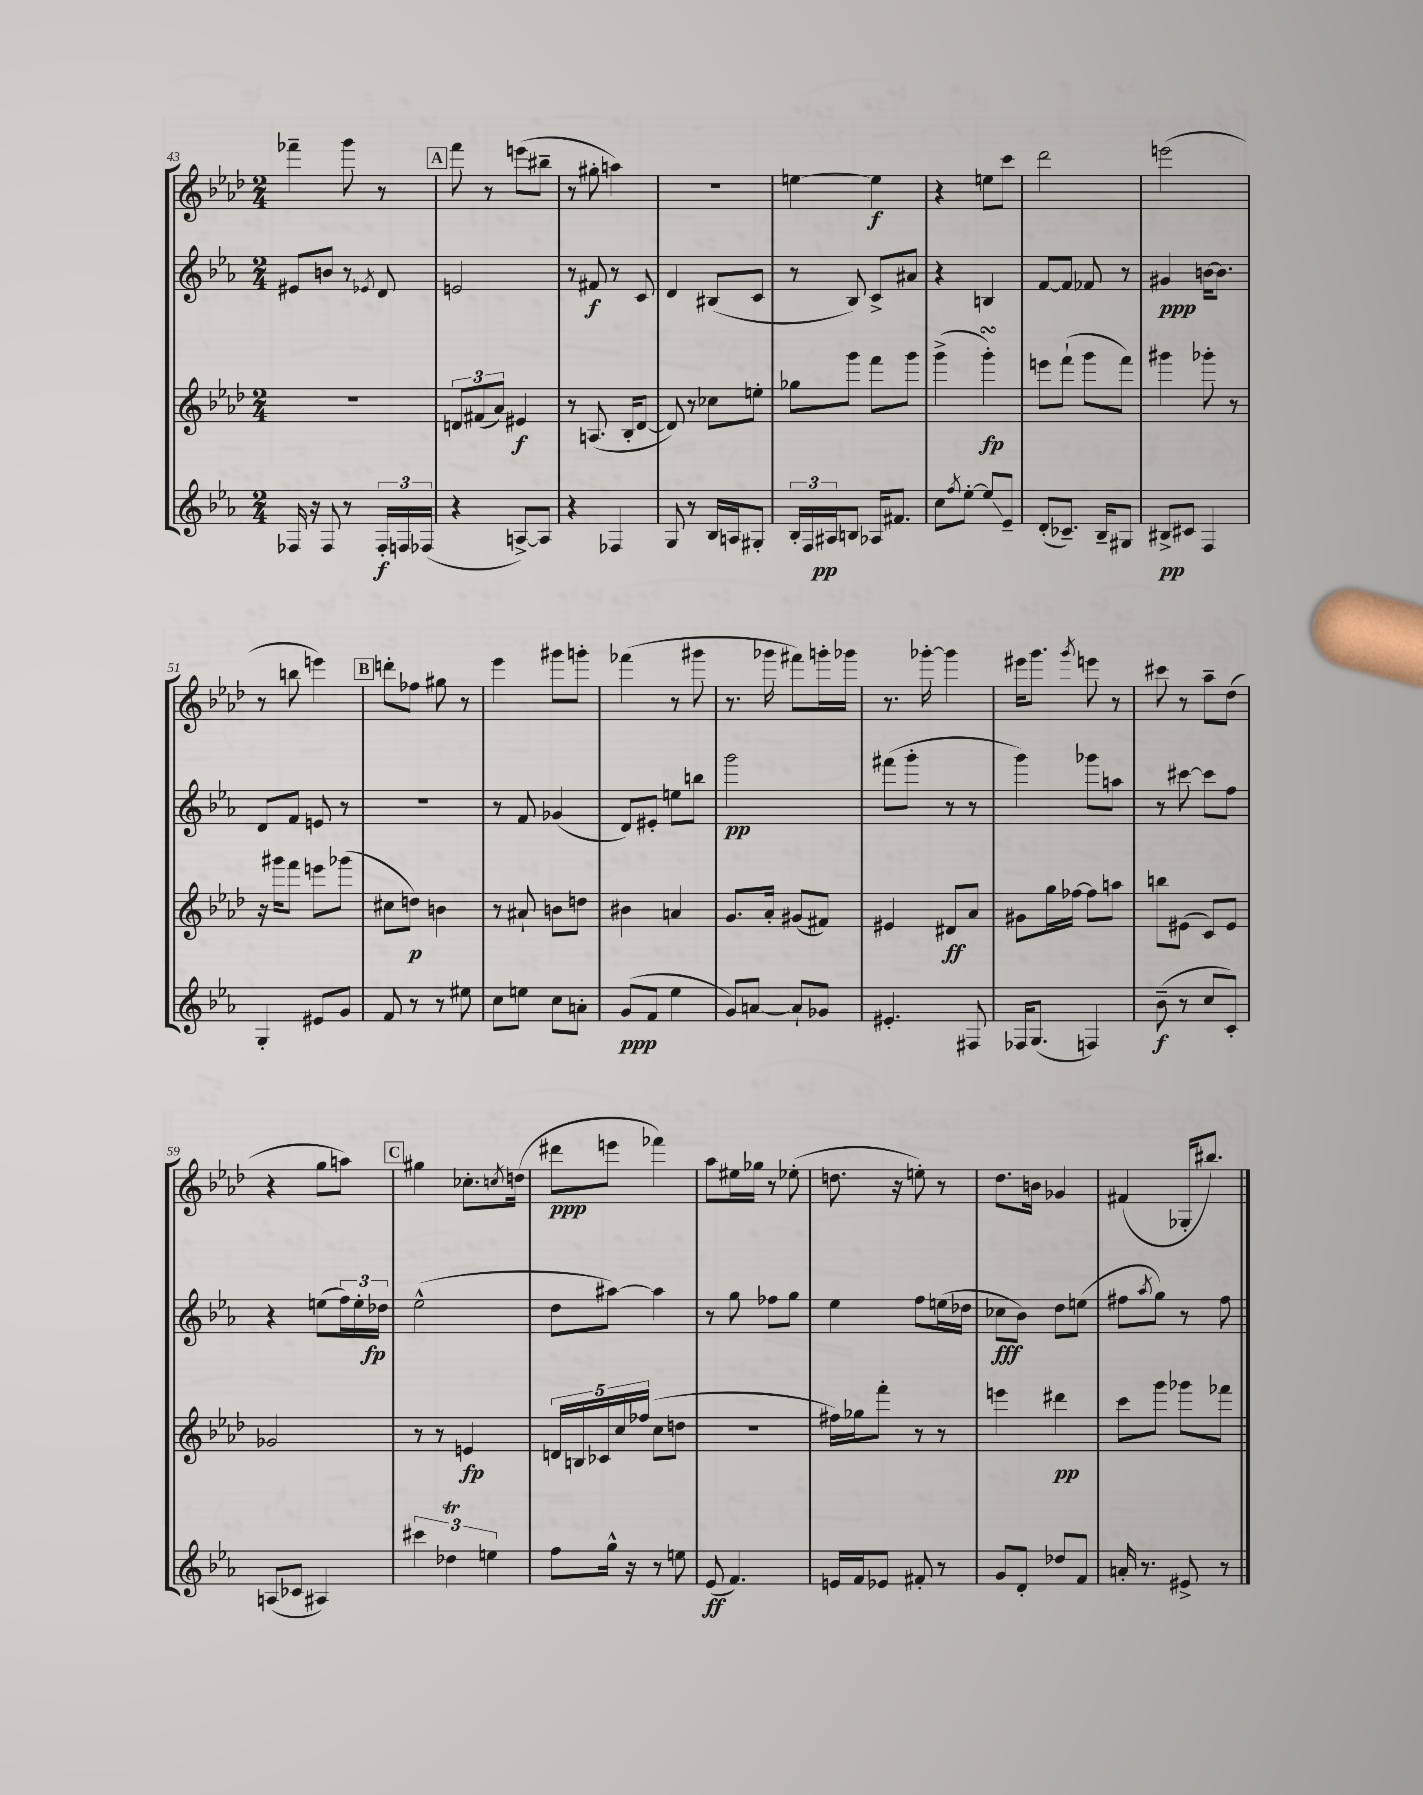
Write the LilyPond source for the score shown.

<<
\new StaffGroup <<
\new Staff = "s0" {
    \clef treble \key aes \major \numericTimeSignature \time 2/4
    fes'''4-- g'''8 r8 |
    \mark \markup { \box "A" } f'''8 r8 e'''8( bis''8-- |
    r8 gis''8-. a''4) |
    r2 |
    e''4~ e''4\f |
    r4 e''8 c'''8 |
    des'''2 |
    e'''2( |
    r8 b''8 e'''4) |
    \mark \markup { \box "B" } d'''8-. fes''8 gis''8 r8 |
    ees'''4 gis'''8 g'''8-. |
    fes'''4( r8 gis'''8 |
    r8. ges'''16 fis'''8) g'''16-. ges'''16 |
    r8. ges'''16~-. ges'''4 |
    eis'''16 g'''8. \acciaccatura { g'''8 } e'''8 r8 |
    cis'''8 r8 aes''8-- des''8( |
    r4 g''8 a''8) |
    \mark \markup { \box "C" } gis''4 ces''8.-. \acciaccatura { c''8 } d''16( |
    dis'''8\ppp e'''8 fes'''4) |
    aes''8 eis''16 ges''16 r8 ees''8-.( |
    d''8. r16 e''8-.) r8 |
    des''8. b'16 ges'4 |
    fis'4( ges16-. bis''8.) \bar "|." |
}
\new Staff = "s1" {
    \clef treble \key ees \major \numericTimeSignature \time 2/4
    eis'8 b'8 r8 \acciaccatura { ees'8 } d'8 |
    \mark \markup { \box "A" } e'2 |
    r8 fis'8\f r8 c'8 |
    d'4 bis8( c'8 |
    r8 bes8) c'8-> ais'8 |
    r4 b4 |
    f'8~ f'8 fes'8 r8 |
    gis'4\ppp b'16~ b'8. |
    d'8 f'8 e'8 r8 |
    \mark \markup { \box "B" } r2 |
    r8 f'8 ges'4( |
    d'8) eis'8-. e''8 b''8 |
    g'''2\pp |
    fis'''8( g'''8-. r8 r8 |
    g'''4) ges'''8 a''8 |
    r8 cis'''8~ cis'''8 f''8 |
    r4 e''8( \tuplet 3/2 { f''16) e''16-. des''16\fp } |
    \mark \markup { \box "C" } ees''2-^( |
    d''8 ais''8~) ais''4 |
    r8 g''8 fes''8 g''8 |
    ees''4 f''8 e''16( des''16 |
    ces''8\fff bes'8) d''8 e''8( |
    fis''8 \acciaccatura { aes''8 } g''8) r8 fis''8 \bar "|." |
}
\new Staff = "s2" {
    \clef treble \key aes \major \numericTimeSignature \time 2/4
    R2 |
    \mark \markup { \box "A" } \tuplet 3/2 { d'8 fis'8( aes'8) } eis'4\f |
    r8 a8.( bes16-. des'8~ |
    des'8) r8 ces''8 e''8-. |
    ges''8 g'''8 f'''8 g'''8 |
    g'''4->( g'''4-.\turn\fp) |
    e'''8 f'''8-!( g'''8 f'''8) |
    gis'''4 ges'''8-. r8 |
    r16 gis'''16 f'''8 e'''8 ges'''8( |
    \mark \markup { \box "B" } cis''8 d''8\p) b'4 |
    r8 ais'8-! b'8 d''8 |
    bis'4 a'4 |
    g'8. aes'16-. gis'8( fis'8) |
    eis'4 dis'8\ff aes'8 |
    gis'8 g''16 fes''16~ fes''8 a''8 |
    b''8 eis'8( c'8) eis'8 |
    ges'2 |
    \mark \markup { \box "C" } r8 r8 e'4\fp |
    \tuplet 5/4 { d'16 b16 ces'16 c''16 fes''16( } c''8 d''8 |
    R2 |
    fis''16) ges''16 f'''8-. r8 r8 |
    e'''4 dis'''4\pp |
    c'''8 g'''8 ges'''8 fes'''8 \bar "|." |
}
\new Staff = "s3" {
    \clef treble \key ees \major \numericTimeSignature \time 2/4
    fes16 r16 fes8 r8 \tuplet 3/2 { fes16-.\f f16 fes16( } |
    \mark \markup { \box "A" } r4 a8~->) a8 |
    r4 fes4 |
    g8 r8 bes16 a16 gis8-. |
    \tuplet 3/2 { bes16-. f16 ais16\pp } b8 aes16 fis'8. |
    c''8 \acciaccatura { f''8 } ees''8~-. ees''8\glissando ees'8-- |
    d'8-.( ces'8.--) bes16-- gis8 |
    bis8->\pp cis'8 f4 |
    g4-. eis'8 g'8 |
    \mark \markup { \box "B" } f'8 r8 r8 eis''8 |
    c''8 e''8 c''8 a'8-. |
    g'8\ppp( f'8 ees''4 |
    g'8) a'8~ a'8-! ges'8 |
    eis'4.-. fis8 |
    fes16 g8.( f4) |
    bes'8--\f( r8 c''8 c'8-.) |
    a8( ces'8 ais4) |
    \mark \markup { \box "C" } \tuplet 3/2 { cis'''4 des''4\trill e''4 } |
    f''8 g''16-^ r16 r8 e''8 |
    ees'8\ff( f'4.) |
    e'16 f'16 ees'8 fis'8-. r8 |
    g'8 d'8-. des''8 f'8 |
    a'16-. r8. eis'8-> r8 \bar "|." |
}
>>
>>
\layout { \context { \Score currentBarNumber = #43 } }
